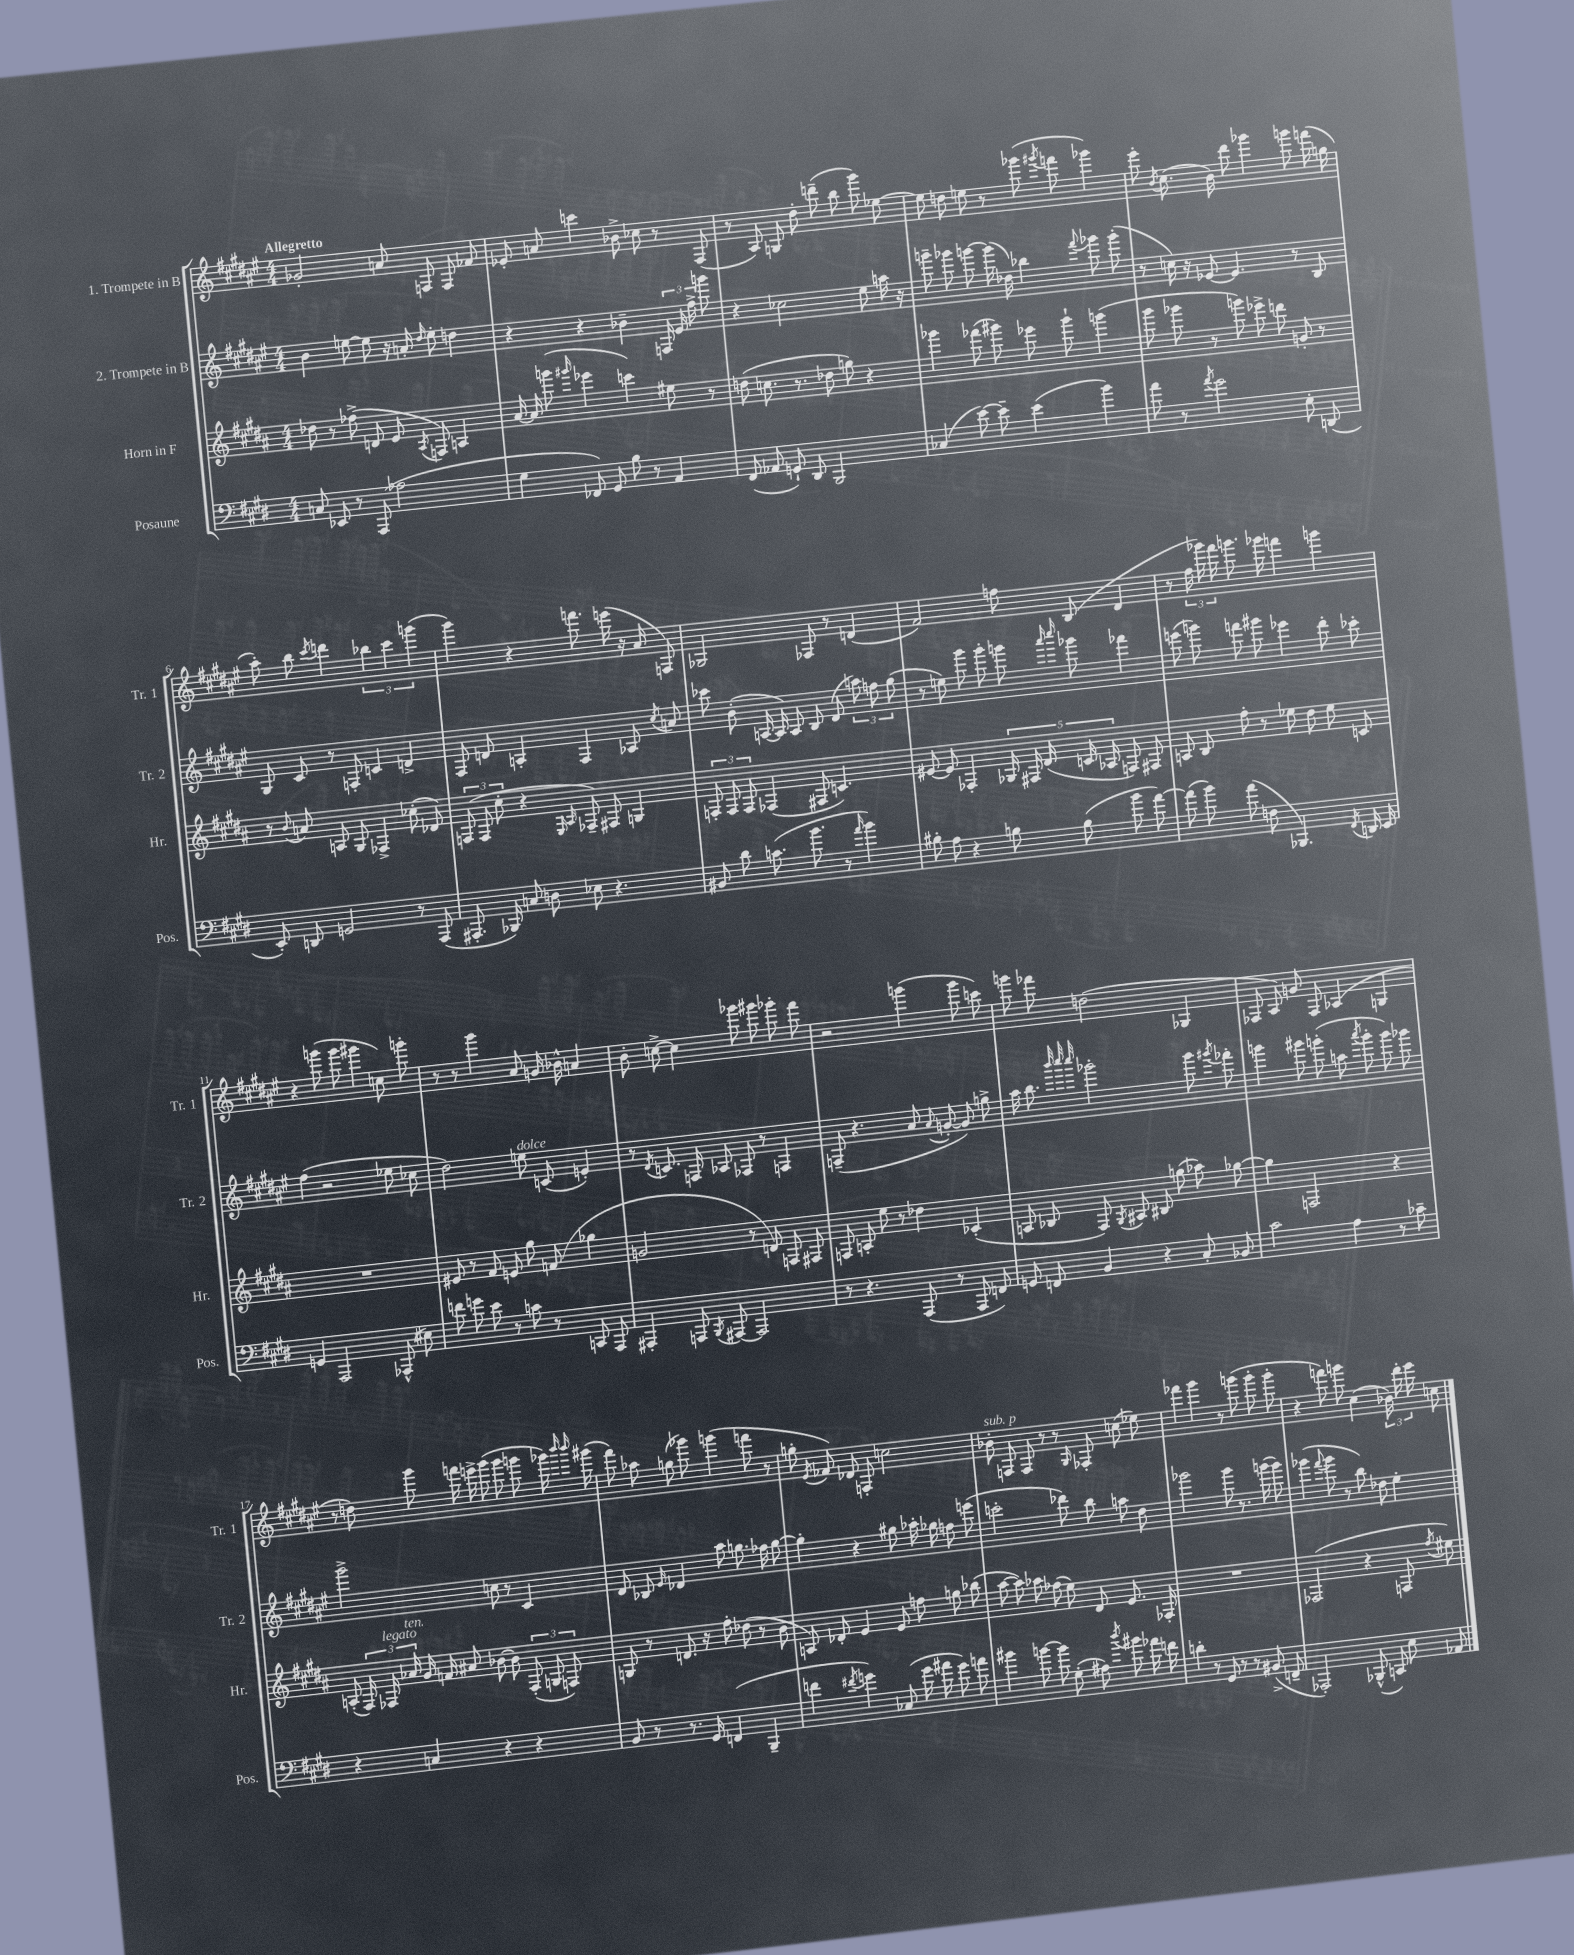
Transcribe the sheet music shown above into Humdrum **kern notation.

**kern	**kern	**kern	**kern
*part4	*part3	*part2	*part1
*staff4	*staff3	*staff2	*staff1
*I"Posaune	*I"Horn in F	*I"2. Trompete in B	*I"1. Trompete in B
*I'Pos.	*I'Hr.	*I'Tr. 2	*I'Tr. 1
*clefF4	*clefG2	*clefG2	*clefG2
*k[f#c#g#d#]	*k[f#c#g#d#a#]	*k[f#c#g#d#a#e#]	*k[f#c#g#d#a#e#]
*M4/4	*M4/4	*M4/4	*M4/4
=1	=1	=1	=1
!	!	!	!LO:TX:a:B:t=Allegretto
8Cn/	8dd-X\	4b\	2g-X'/
8EE-X/	8r	.	.
8r	(8ff-X^\	[8een\	.
(8AAA/	8dn/	8ee\]	.
2A-X\	8e/	16r	8an/
.	.	16an'/	.
.	8qA#/	16qqdd#/	.
.	8Fn/)	8ee'\	8Fn/
.	4An/	4ddn\	8F/
.	.	.	8f-X/
=2	=2	=2	=2
4G#\	[16a#/	4r	8e-X'/
.	16a#/]	.	.
.	(8gggn\	.	8an/
.	16qqggg#X/	.	.
8FF-X/)	4eee-X\	4r	4cccn\
8GG#/	.	.	.
8B\	4cccn\)	4b-X~\	8b-X^\
8r	.	.	8cc-X\
4AA/	8ee#X\	24Fn/	8r
.	.	24e#/	.
.	.	24ff#^\	.
.	8r	8gggn\	(8F#/
=3	=3	=3	=3
(8FF#/	(8ddn\	4r	8r
8AA-X/	8.ccn\	.	8A#/)
8GGn`/)	.	2cc-X\	8Gn/
.	8.r	.	.
8DD#/	.	.	8dd#'\
2BBB/	8dd-X\	.	(8dddn~\
.	8ggn\)	.	8bb\
.	4r	8ee#\	8ggg#\)
.	.	16aan\	[8ee-X\
.	.	16r	.
=4	=4	=4	=4
(4C-X/	4ggg-X\	8gggn~\	8ee-\]
.	.	8ggg-X\	8ddn\
[8e\)	(8fff-X\	[8gggn\	8een\
8e~\]	8ggg#X\)	(16ggg\]	8r
.	.	16dd-X\)	.
(4e\	8eee-X\	4bb-X\	(8ggg-X\
.	.	.	8qggg#X/
.	8ggg#`\	.	8fffn\
.	.	8qqfff#/	.
4b\)	(4gggn\	8ggg-X\	4ggg-X\)
.	.	(8ggg-'\	.
=5	=5	=5	=5
8a\	8ggg#\	8r	8eee#'\
.	.	.	8qb/
8r	8ggg-X\	16ccn\)	(8.cc#\
.	.	16r	.
8qa/	.	.	.
2g#\	8r	[8e-X/	.
.	.	.	16b\)
.	8gggn\)	4.e-/]	8ddd#\
.	8eee-X^\	.	4ggg-X\
.	8dddn\	.	.
8E'\	8gn'/	8r	8gggn\
(8DDn/	8r	8B/	(16fffn\
.	.	.	16ggn\
!!LO:LB:g=z
=6	=6	=6	=6
8EE'/)	8r	8G#/	8aa#'\)
.	8qqb/	.	.
8DDn/	8an/	8c#/	8bb\
.	.	.	8qccc#/
2GGn/	8An/	8r	4dddn\
.	8G#/	8Fn'/	.
.	4F-X^/	4cn/	6bb-X\
.	.	.	6ccc#\
8r	(8cc-X'\	4dn^/	.
.	.	.	(6gggn\
(8AAA/	8d-X/)	.	.
=7	=7	=7	=7
8.AAA#X'/	(12Fn/	8F#/	4ggg#\)
.	12F/	.	.
.	.	8dn/	.
.	12cc#'\	.	.
16BBB-X/)	.	.	.
8Cn/	4r	4An'/	4r
8Dn\	.	.	.
.	16qqE/	.	.
.	16qqA#/	.	.
8E-X\	8F-X~/)	4F#/	8.fffn\
4.r	8F#X/	.	.
.	.	.	(16eeen\
.	4Gn/	8A-X/	16r
.	.	.	16a#/
.	.	8qcc#/	.
.	.	8an/	8Fn/)
=8	=8	=8	=8
8BB#X/	12Fn'/	8ccc-X\	2G-X/
.	12F/	.	.
8d#\	.	(8b'\	.
.	12F/	.	.
(8.cn\	(4F-X/	[16An/	.
.	.	16A/])	.
.	.	8A/	.
8.b\	.	.	.
.	8F#X/	8B/	8F-X/
8r	4.cn/)	(8d#/	8r
16qqa/	.	.	.
4b\)	.	12aan\)	(4dn/
.	.	12ffn\	.
.	.	(12gg#\	.
=9	=9	=9	=9
8B#X'\	[8e#X/	8r	2f#/)
8A\	8e#/]	8een\)	.
4r	4F-X'/	8ggg#\	.
.	.	8ggg#'\	.
8Bn\	20G-X/	8gggn\	8ffn\
.	20F#X/	.	.
.	(20d#/	.	.
.	.	16qqaaa#/	.
.	.	16qqcccc#/	.
(8B\	.	8ggg-X\	(8B/
.	20cn/	.	.
.	20A-X/	.	.
8b\	8Fn/)	4fff-X\	4d#/
[8a\)	8F#X/	.	.
=10	=10	=10	=10
(8a\]	8An/	(8eeen\	8r
8b\)	8B/	8gggn\)	24ff#\
.	.	.	24ggg-X\)
.	.	.	24fff#\
(8a\	8ff#'\	8fffn\	8.gggn\
8Fn\	8r	8ggg#X\	.
.	.	.	16ggg-X\
4.BBB-X/)	8ee-X\	4eee-X\	4fffn\
.	8dd#\	.	.
.	8ee-\	8ddd#'\	4gggn\
8qFF#/	.	.	.
16DDn/	8cn/	8ccc-X'\	.
16EE/	.	.	.
!!LO:LB:g=z
=11	=11	=11	=11
4GGn/	1r	(4ff#\	4r
2AAA/	.	2r	(8gggn\
.	.	.	8ggg\
.	.	.	4ggg#X\
(8AAA-X^^/	.	8ee-X\	8ccn\)
8E#X\)	.	8cc-X\	8gggn'\
=12	=12	=12	=12
8fn\	8e#X/	2dd#\)	8r
8gn\	8r	.	8r
8e\	8f#/	.	4ggg#\
8r	8en/	.	.
!	!	!LO:TX:a:i:t=dolce	!
8cn\	8gg#\	8een\	8a#/
8r	(8fn/	(8cn/	16gn/
.	.	.	16b-X^^\
8CCn/	4gg-X\	4en'/)	4an/
8AAA/	.	.	.
=13	=13	=13	=13
4AAA#X'/	2gn/	8r	8b'\
.	.	8qd#/	.
.	.	8.cn/	[8ccn^\
8AAAn/	.	.	4cc\]
.	.	16Fn/	.
8qBBB/	.	.	.
[8AAA#X/	.	8A-X/	.
2AAA#/]	8r	8F-X/	8ggg-X\
.	8dn/)	8r	8ggg#X\
.	8Fn/	4Fn/	8ggg-X'\
.	8F#X/	.	8fff#\
=14	=14	=14	=14
8r	8Fn/	(8Fn~/	2r
4.r	8An'/	4.r	.
.	8ee\	.	.
.	8r	.	.
(8AAA/	4dd-X\	8a#/	(4gggn\
.	.	8qqa#/	.
8r	.	[8gn'/	.
8AAA/	(4c-X'/	8g/])	8ggg\
8FFn/)	.	8ggn^\	8cccn\)
=15	=15	=15	=15
8GGn/	8An/	16aa#\	8gggn\
.	.	8.bb\	.
8FFn/	8B-X/	.	8fff-X\
.	.	32qqbbb/	.
.	.	32qqcccc#/	.
.	.	32qqcccc#/	.
4BB/	8F#/)	2ggg-X'\	(2ddn\
.	8qG#/	.	.
.	8A#X/	.	.
4r	8B#X/	.	.
.	(8ggn\	.	.
8C#'/	8aa-X\)	8ggg-\	4G-X/
.	.	8qggg#X/	.
8BB-X/	[8gg-X\	8fff-X'\	.
=16	=16	=16	=16
2c#\	4gg-\]	4gggn\	8F-X/
.	.	.	8A#/)
.	2Fn/	8ggg#X\	8gn/
.	.	(8gggn'\	8F-/
4A\	.	8aan\	(4A-X/
.	.	8qaaa#/	.
.	.	8ggg'\	.
8r	4r	8ggg\)	4Gn/
8c-X~\	.	8ggg-X\	.
!!LO:LB:g=z
=17	=17	=17	=17
4r	(8An'/	2ggg#^\	8r
.	24F#/)	.	8ddn\)
!	!LO:TX:a:i:t=legato	!	!
.	24F-X/	.	.
!	!LO:TX:a:i:t=ten.	!	!
.	24a-X/	.	.
4Cn/	16g#/	.	8ggg#\
.	16fn/	.	.
.	8a#X/	.	16fffn\
.	.	.	16eeen^\
4r	[8b-X\	8ccn\	(8ggg#\
.	8b-\]	8r	8ggg#\
4r	(12F-'/	4c#/	8gggn\
.	12Gn/	.	.
.	.	.	16ggg-X\)
.	12Fn/)	.	.
.	.	.	16qqbbb/
.	.	.	16qqbbb/
.	.	.	(16ggg#X\
=18	=18	=18	=18
8BB/	8Gn/	8d#/	8fff#\)
8r	8r	8B-X/	8aa-X\
.	.	16qqe#/	.
8.r	8.dn/	4d-X/	(8ggn\
.	.	.	8ggg-X\)
16GG#/	16r	.	.
(4FFn/	8ff#'\	8aa#\	(4gggn\
.	(8dd-X\	8.ggn\	.
4BBB~/	8r	.	8fffn\
.	.	16ff-X\	.
.	8b\	[8gg\	8r
=19	=19	=19	=19
4fn\	8An/)	4gg'\]	8ggn'\
.	.	.	8qe#/
.	8d-X'/	.	8f-X/)
8qf#X/	.	.	.
4gn\)	4e/	4r	8d-X/
.	.	.	8Fn'/
(8C-X/	8e/	8gg#X\	2ccn\
16g\	8ffn\	16aa-X'\	.
16a#X\	.	16gg-X\	.
8g\)	8ggn\	8ffn\	.
8an\	(8bb-X\	(8eeen\	.
=20	=20	=20	=20
!	!	!	!LO:TX:a:i:t=sub. p
4b#X\	[8aa#\	2cccn'\	8b-X'\
.	8aa#\])	.	8Fn/
[8bn\	8aa-X\	.	8F/
8b\]	(8ff-X\	.	8r
(8G#'\	8ee\)	8ddd-X\)	8r
.	.	.	16qqG#/
8A#X\)	8d#/	8bb\	8F-X'/
8qdd#/	.	.	.
8b#X\	8.e/	8aan\	(8ccn\
16a-X\	.	8dd#\	8ee-X\)
16fn\	16F-X'/	.	.
=21	=21	=21	=21
4dn'\	1r	2ggg-X\	4fff-X\
8r	.	.	4ggg#\
8GG#/	.	.	.
8r	.	8ggg-\	8r
8r	.	8.r	(8gggn\
(8BB#X^/	.	.	8ggg'\
.	.	(16gggn\	.
8FFn~/	.	8ggg\)	8ggg'\
=22	=22	=22	=22
2AAA-X'/)	(2F-X/	(4ggg-X\	4r
.	.	8qqfff#/	.
.	.	8ggg-\	8fffn\)
.	.	8r	8gggn\
(8BBB-X^^/	4r	8bb\)	(4cc#\
8CCn/)	.	8dd-X\	.
8E\	8Fn/	4ee#'\	24b-X\)
.	.	.	24ddd#'\
.	.	.	24eee#\
.	8qff#/	.	.
8AA-X/	8ee#X\)	.	8ccn\
==	==	==	==
*-	*-	*-	*-
